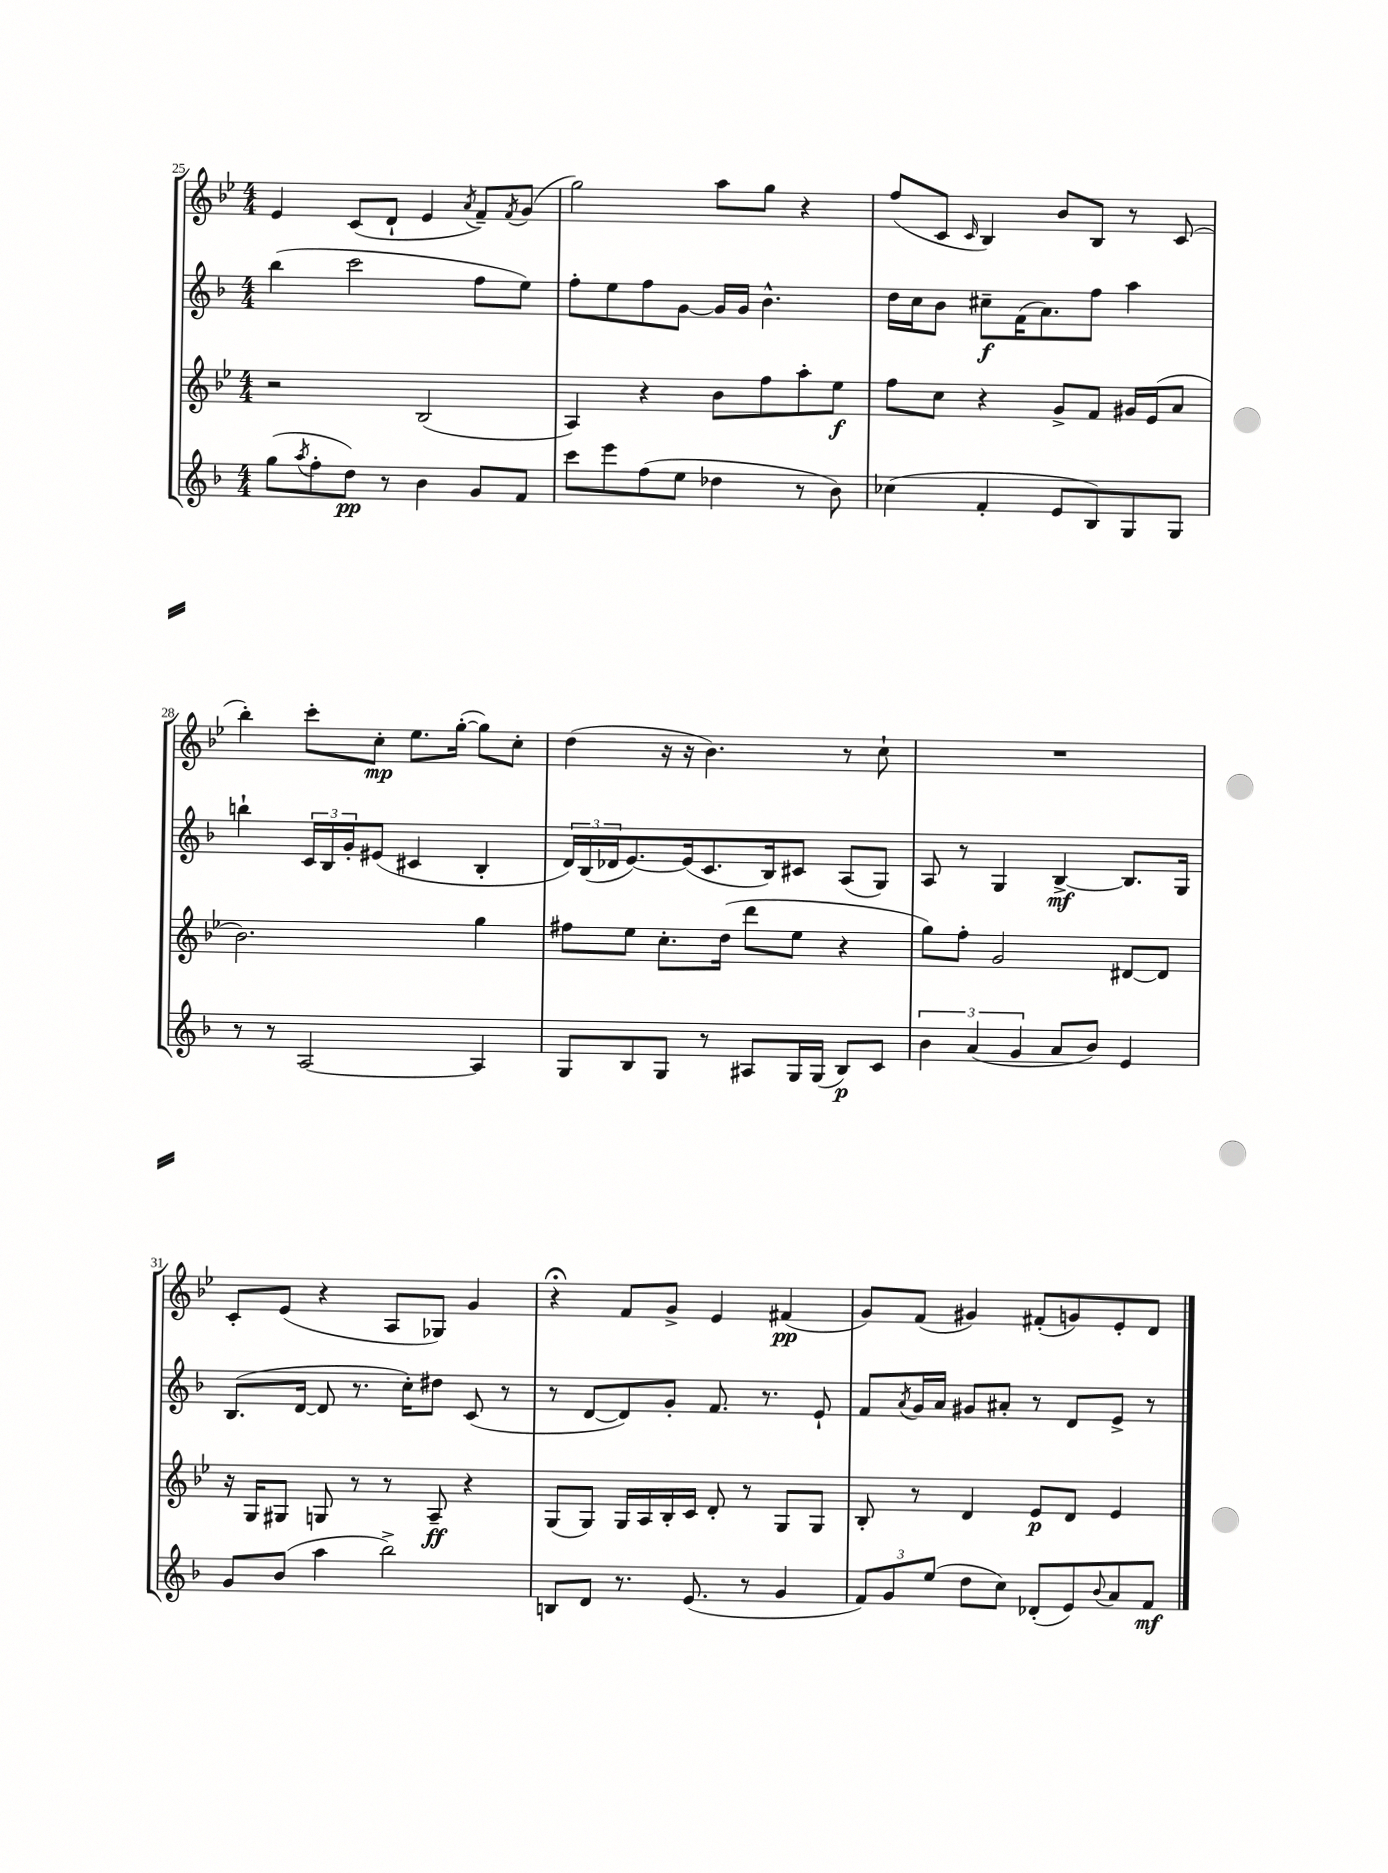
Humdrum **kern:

**kern	**dynam	**kern	**dynam	**kern	**dynam	**kern	**dynam
*part4	*part4	*part3	*part3	*part2	*part2	*part1	*part1
*staff4	*staff4	*staff3	*staff3	*staff2	*staff2	*staff1	*staff1
*clefG2	*	*clefG2	*	*clefG2	*	*clefG2	*
*k[b-]	*	*k[b-e-]	*	*k[b-]	*	*k[b-e-]	*
*M4/4	*	*M4/4	*	*M4/4	*	*M4/4	*
=25	=25	=25	=25	=25	=25	=25	=25
(8gg\L	.	2r	.	(4bb-\	.	4e-/	.
8qaa/	.	.	.	.	.	.	.
8ff'\	.	.	.	.	.	.	.
8dd\J)	pp	.	.	2ccc\	.	(8c/L	.
8r	.	.	.	.	.	8d`/J	.
4b-\	.	(2B-/	.	.	.	4e-/	.
.	.	.	.	.	.	8qa/	.
8g/L	.	.	.	8ff\L	.	8f~/L)	.
.	.	.	.	.	.	8qf/	.
8f/J	.	.	.	8ee\J)	.	(8g/J	.
=26	=26	=26	=26	=26	=26	=26	=26
8ccc\L	.	4A/)	.	8ff'\L	.	2gg\)	.
8eee\	.	.	.	8ee\	.	.	.
(8ff\	.	4r	.	8ff\	.	.	.
8ee\J	.	.	.	[8g\J	.	.	.
4dd-X\	.	8b-\L	.	16g/LL]	.	8aa\L	.
.	.	.	.	16g/JJ	.	.	.
.	.	8ff\	.	4.b-^^\	.	8gg\J	.
8r	.	8aa'\	.	.	.	4r	.
8b-\)	.	8ee-\J	f	.	.	.	.
=27	=27	=27	=27	=27	=27	=27	=27
(4cc-X\	.	8ff\L	.	16dd\LL	.	(8ff/L	.
.	.	.	.	16cc\J	.	.	.
.	.	8cc\J	.	8b-\J	.	8c/J	.
.	.	.	.	.	.	16qqc/	.
4f'/	.	4r	.	8cc#X~\L	f	4B-/)	.
.	.	.	.	(16f\K	.	.	.
.	.	.	.	8.a\)	.	.	.
8e/L	.	8g^/L	.	.	.	8b-/L	.
8B-/)	.	8f/J	.	8ff\J	.	8B-/J	.
8G/	.	16g#X/LL	.	4aa\	.	8r	.
.	.	(16e-/J	.	.	.	.	.
8G/J	.	8a/J	.	.	.	(8c/	.
!!LO:LB:g=z
=28	=28	=28	=28	=28	=28	=28	=28
8r	.	2.b-\)	.	4bbn`\	.	4bb-'\)	.
8r	.	.	.	.	.	.	.
[2A/	.	.	.	24c/LL	.	8ccc'\L	.
.	.	.	.	24B-/	.	.	.
.	.	.	.	24g'/J	.	.	.
.	.	.	.	(8e#X/J	.	8cc'\J	mp
.	.	.	.	4c#X/	.	8.ee-\L	.
.	.	.	.	.	.	([16gg'\Jk	.
4A/]	.	4gg\	.	4B-'/	.	8gg\L])	.
.	.	.	.	.	.	8cc'\J	.
=29	=29	=29	=29	=29	=29	=29	=29
8G/L	.	8ff#X\L	.	24d/LL)	.	(4dd\	.
.	.	.	.	(24B-/	.	.	.
.	.	.	.	24d-X/J	.	.	.
8B-/	.	8ee-\J	.	[8.e/)	.	.	.
8G/J	.	8.cc'\L	.	.	.	16r	.
.	.	.	.	(16e/k]	.	16r	.
8r	.	.	.	8.c/	.	4.b-\)	.
.	.	(16dd\Jk	.	.	.	.	.
8A#X/L	.	8ddd\L	.	.	.	.	.
.	.	.	.	16B-/k)	.	.	.
16G/L	.	8ee-\J	.	8c#X/J	.	.	.
(16G/JJ	.	.	.	.	.	.	.
8B-/L)	p	4r	.	(8A/L	.	8r	.
8c/J	.	.	.	8G/J)	.	8cc`\	.
=30	=30	=30	=30	=30	=30	=30	=30
6b-\	.	8gg\L)	.	8A/	.	1r	.
.	.	8ff'\J	.	8r	.	.	.
(6a/	.	.	.	.	.	.	.
.	.	2g/	.	4G/	.	.	.
6g/	.	.	.	.	.	.	.
8a/L	.	.	.	[4B-^/	mf	.	.
8b-/J)	.	.	.	.	.	.	.
4e/	.	[8d#X/L	.	8.B-/L]	.	.	.
.	.	8d#/J]	.	.	.	.	.
.	.	.	.	16G/Jk	.	.	.
!!LO:LB:g=z
=31	=31	=31	=31	=31	=31	=31	=31
8g/L	.	16r	.	(8.B-/L	.	8c'/L	.
.	.	16G/KL	.	.	.	.	.
(8b-/J	.	8G#X/J	.	.	.	(8e-/J	.
.	.	.	.	[16d/Jk	.	.	.
4aa\	.	8Gn/	.	8d/]	.	4r	.
.	.	8r	.	8.r	.	.	.
2bb-^\)	.	8r	.	.	.	8A/L	.
.	.	.	.	16cc'\KL)	.	.	.
.	.	8A~/	ff	8dd#X\J	.	8G-X/J)	.
.	.	4r	.	(8c/	.	4g/	.
.	.	.	.	8r	.	.	.
=32	=32	=32	=32	=32	=32	=32	=32
8Bn/L	.	(8G/L	.	8r	.	4r;<	.
8d/J	.	8G/J)	.	[8d/L	.	.	.
8.r	.	16G/LL	.	8d/])	.	8f/L	.
.	.	16A/	.	.	.	.	.
.	.	16B-'/	.	8g'/J	.	8g^/J	.
(8.e/	.	16c/JJ	.	.	.	.	.
.	.	8d'/	.	8.f/	.	4e-/	.
8r	.	8r	.	.	.	.	.
.	.	.	.	8.r	.	.	.
4g/	.	8G/L	.	.	.	(4f#X/	pp
.	.	8G/J	.	8e`/	.	.	.
=33	=33	=33	=33	=33	=33	=33	=33
12f/L)	.	8B-'/	.	8f/L	.	8g/L)	.
12g/	.	.	.	.	.	.	.
.	.	.	.	8qa/	.	.	.
.	.	8r	.	16g/L	.	(8f/J	.
(12ee/J	.	.	.	.	.	.	.
.	.	.	.	16a/JJ	.	.	.
8dd\L	.	4d/	.	8g#X/L	.	4g#X/)	.
8cc\J)	.	.	.	8a#X'/J	.	.	.
(8d-X'/L	.	8e-/L	p	8r	.	(8f#X'/L	.
8e/)	.	8d/J	.	8d/L	.	8gn/)	.
8qqb-/	.	.	.	.	.	.	.
8a/	.	4e-/	.	8e^/J	.	8e-'/	.
8f/J	mf	.	.	8r	.	8d/J	.
==	==	==	==	==	==	==	==
*-	*-	*-	*-	*-	*-	*-	*-
